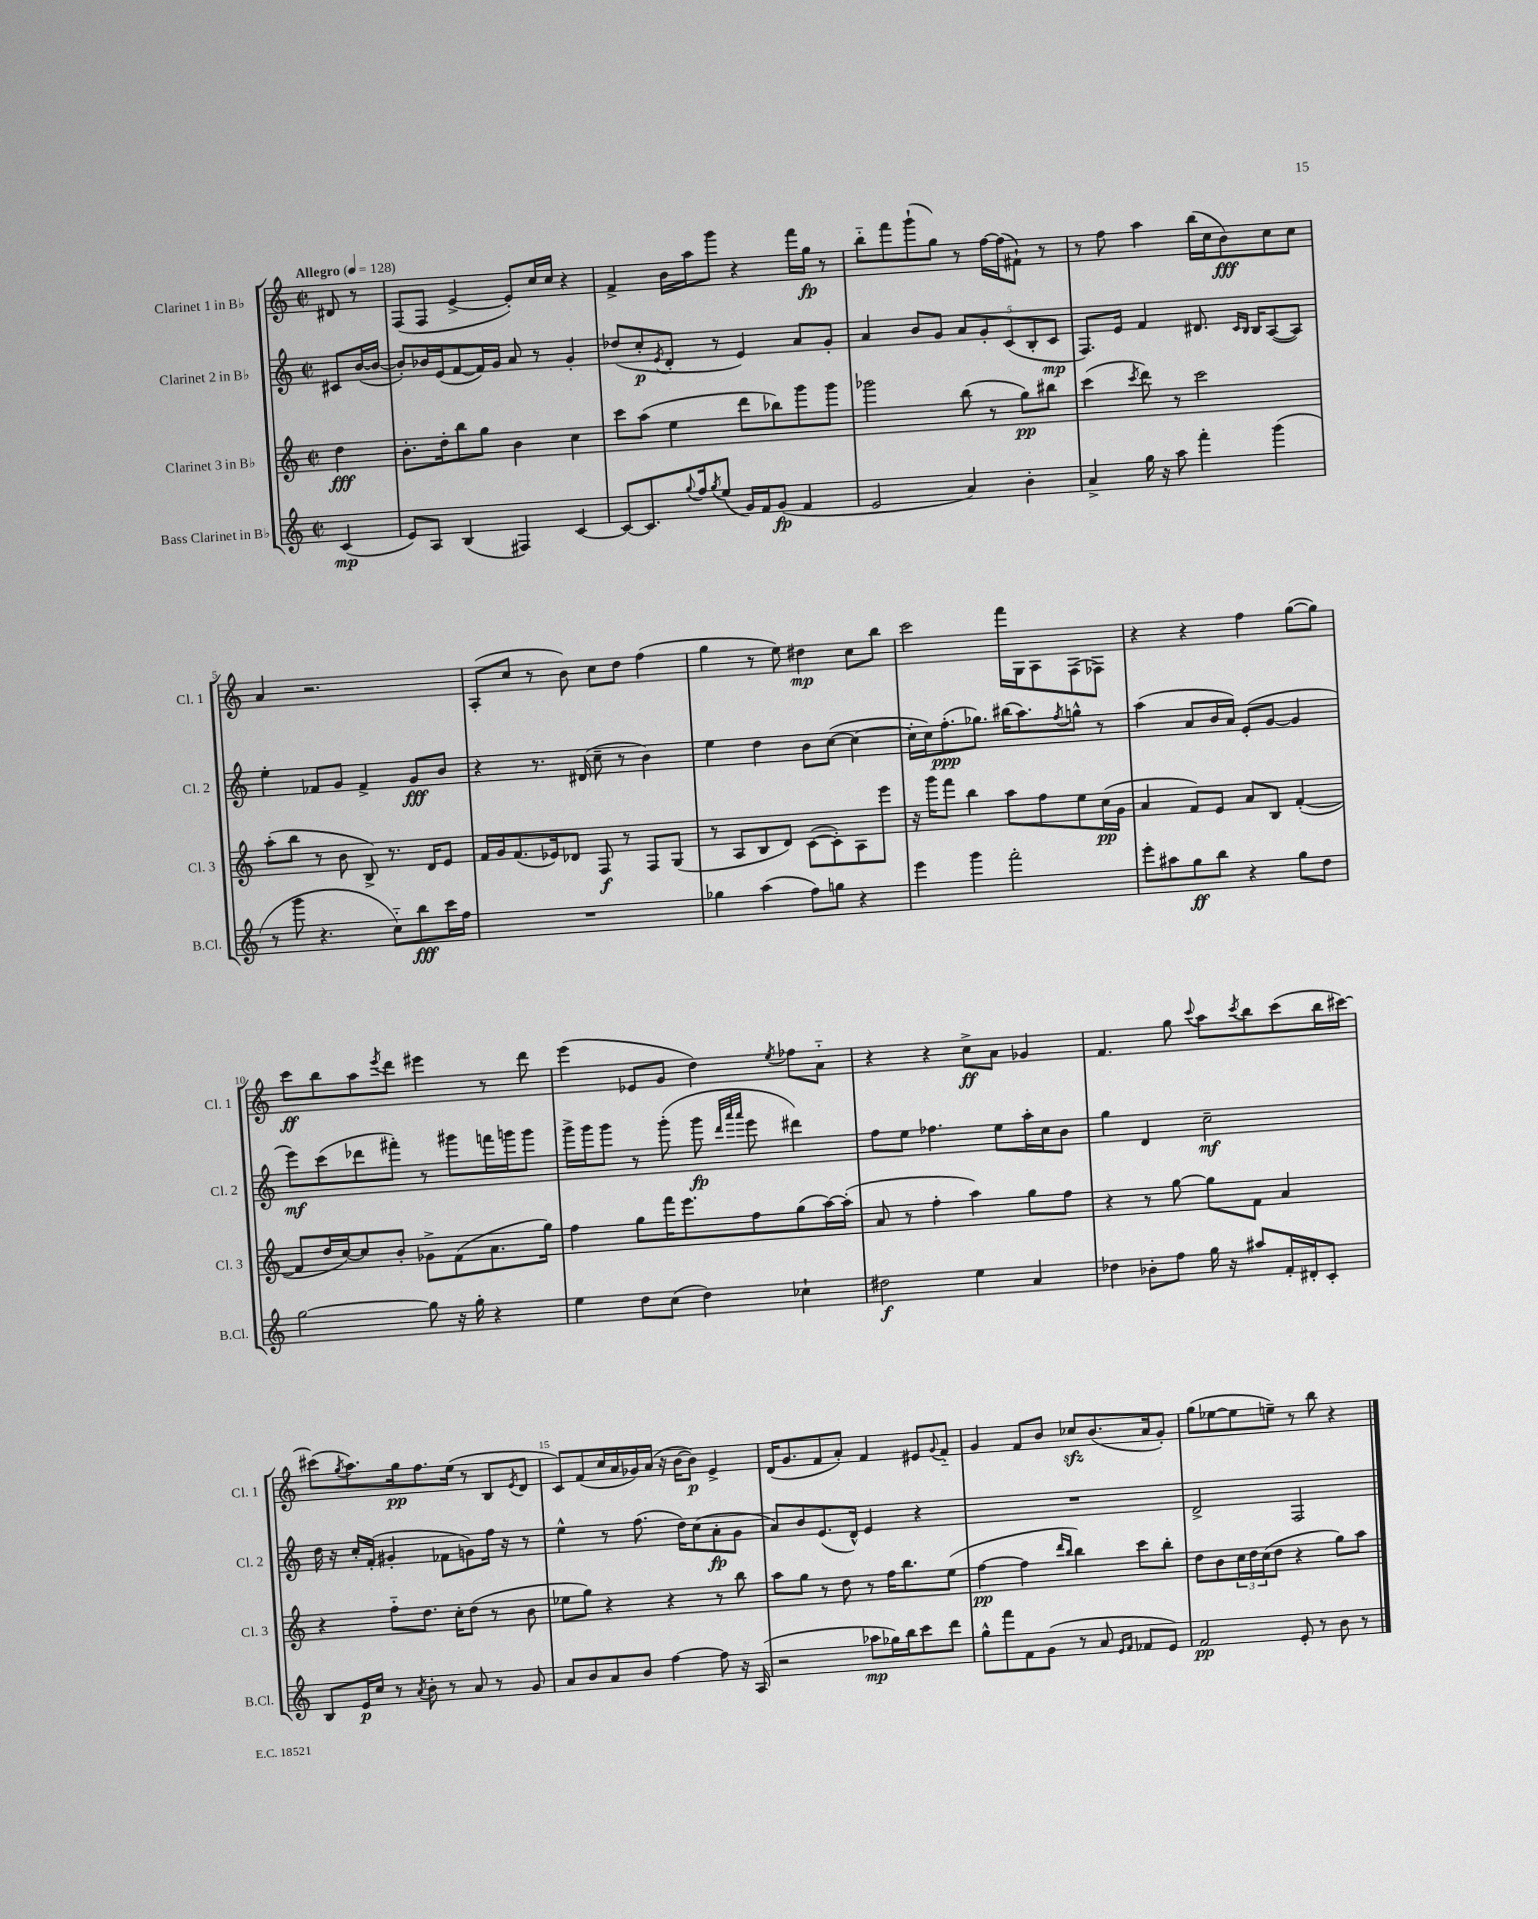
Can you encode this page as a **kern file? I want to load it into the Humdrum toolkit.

**kern	**dynam	**kern	**dynam	**kern	**dynam	**kern	**dynam
*part4	*part4	*part3	*part3	*part2	*part2	*part1	*part1
*staff4	*staff4	*staff3	*staff3	*staff2	*staff2	*staff1	*staff1
*I"Bass Clarinet in B♭	*	*I"Clarinet 3 in B♭	*	*I"Clarinet 2 in B♭	*	*I"Clarinet 1 in B♭	*
*I'B.Cl.	*	*I'Cl. 3	*	*I'Cl. 2	*	*I'Cl. 1	*
*clefG2	*	*clefG2	*	*clefG2	*	*clefG2	*
*k[]	*	*k[]	*	*k[]	*	*k[]	*
*M2/2	*	*M2/2	*	*M2/2	*	*M2/2	*
*met(c|)	*	*met(c|)	*	*met(c|)	*	*met(c|)	*
*MM128	*	*MM128	*	*MM128	*	*MM128	*
=	=	=	=	=	=	=	=
!	!	!	!	!	!	!LO:TX:a:B:t=Allegro	!
(4c/	mp	4dd\	fff	8c#X/L	.	8d#X/	.
.	.	.	.	([16b/L	.	8r	.
.	.	.	.	16b/JJ_	.	.	.
=1	=1	=1	=1	=1	=1	=1	=1
8e/L)	.	8.b'\L	.	8b'/L])	.	(8F/L	.
8A/J	.	.	.	16b-X/L	.	8F/J	.
.	.	16dd'\k	.	(16e/J	.	.	.
(4B/	.	8bb\	.	[8f/	.	[4e^/	.
.	.	8gg\J	.	16f/L])	.	.	.
.	.	.	.	16g/JJ	.	.	.
4F#X/)	.	4b\	.	8a/	.	8e'/L])	.
.	.	.	.	8r	.	16cc/L	.
.	.	.	.	.	.	16cc/JJ	.
[4c/	.	4cc\	.	4g'/	.	4r	.
=2	=2	=2	=2	=2	=2	=2	=2
8c/L_	.	8ccc\L	.	(8dd-X/L	.	4f^/	.
8.c/]	.	(8aa\J	.	8cc'/	p	.	.
.	.	.	.	8qe/	.	.	.
.	.	4ee\	.	8d'/J	.	16b\LL	.
8qqgg/	.	.	.	.	.	.	.
16ff/k	.	.	.	.	.	16aa\J	.
8qgg/	.	.	.	.	.	.	.
(8ee/J	.	.	.	8r	.	8ggg\J	.
16g/LL)	.	8ddd\L	.	4e/)	.	4r	.
16f/J	.	.	.	.	.	.	.
(8g/J	fp	8bb-X\)	.	.	.	.	.
4f/	.	8ggg\	.	8a/L	.	16fff\LL	.
.	.	.	.	.	.	16gg\JJ	fp
.	.	8ggg\J	.	8g'/J	.	8r	.
=3	=3	=3	=3	=3	=3	=3	=3
2e/	.	2ggg-X\	.	4a/	.	8bb\L	.
.	.	.	.	.	.	8fff\	.
.	.	.	.	8b/L	.	(8ggg`\	.
.	.	.	.	8g/J	.	8gg\J)	.
4a/)	.	(8bb\	.	10a/L	.	8r	.
.	.	.	.	10g'/	.	.	.
.	.	8r	.	.	.	[16ff\LL	.
.	.	.	.	.	.	(16ff\J]	.
.	.	.	.	(10c/	.	.	.
4b'\	.	8gg\L)	pp	.	.	8f#X`\J)	.
.	.	.	.	10B'/	.	.	.
.	.	8bb#X\J	.	.	.	8r	.
.	.	.	.	10c/J	mp	.	.
=4	=4	=4	=4	=4	=4	=4	=4
4a^/	.	(4ccc\	.	8.F/L)	.	8r	.
.	.	.	.	.	.	8ff\	.
.	.	.	.	16e/Jk	.	.	.
.	.	8qccc/	.	.	.	.	.
16gg\	.	8ddd\)	.	4f/	.	4aa\	.
16r	.	.	.	.	.	.	.
8aa\	.	8r	.	.	.	.	.
4fff'\	.	2ccc\	.	8.d#X/	.	(16bb\LL	.
.	.	.	.	.	.	16cc\J	.
.	.	.	.	.	.	8b\)	fff
.	.	.	.	16qqc/LL	.	.	.
.	.	.	.	16qqB/JJ	.	.	.
.	.	.	.	16B/KL	.	.	.
(4ggg\	.	.	.	([8A/	.	8cc\	.
.	.	.	.	8A/J])	.	8cc\J	.
!!LO:LB:g=z
=5	=5	=5	=5	=5	=5	=5	=5
8r	.	(8aa'\L	.	4ee'\	.	4a/	.
8ggg\	.	8bb\J	.	.	.	.	.
4.r	.	8r	.	8f-X/L	.	2.r	.
.	.	8b\	.	8g/J	.	.	.
.	.	8B^/)	.	4f-^/	.	.	.
8cc\L)	.	8.r	.	.	.	.	.
8bb\	fff	.	.	8g/L	fff	.	.
.	.	16d/KL	.	.	.	.	.
16ccc\L	.	8e/J	.	8b/J	.	.	.
16ff\JJ	.	.	.	.	.	.	.
=6	=6	=6	=6	=6	=6	=6	=6
1r	.	16f/LL	.	4r	.	(8A'/L	.
.	.	16g/J	.	.	.	.	.
.	.	(8.f/	.	.	.	8cc/J	.
.	.	.	.	8.r	.	8r	.
.	.	16e-X/k)	.	.	.	.	.
.	.	8d-X/J	.	.	.	8b\)	.
.	.	.	.	(16d#X/	.	.	.
.	.	8F/	f	8cc~\	.	8cc\L	.
.	.	8r	.	8r	.	8dd\J	.
.	.	8F/L	.	4b\)	.	(4ff\	.
.	.	(8G/J	.	.	.	.	.
=7	=7	=7	=7	=7	=7	=7	=7
4gg-X\	.	8r	.	4ee\	.	4gg\	.
.	.	8A/L	.	.	.	.	.
(4aa\	.	8B/	.	4dd\	.	8r	.
.	.	8d/J)	.	.	.	8ee\)	.
8ff\L)	.	([8c\L	.	8b\L	.	4dd#X\	mp
8ggn\J	.	8c'\])	.	([8cc\J	.	.	.
4r	.	8A\	.	4cc\_	.	8cc\L	.
.	.	8eee\J	.	.	.	8bb\J	.
=8	=8	=8	=8	=8	=8	=8	=8
4eee\	.	16r	.	16cc'\LL]	.	2ccc\	.
.	.	16ggg\KL	.	16cc\J)	.	.	.
.	.	8fff\J	.	(8.ff'\	ppp	.	.
4ggg\	.	4bb\	.	.	.	.	.
.	.	.	.	8.gg-X\J)	.	.	.
2fff'\	.	8aa\L	.	(16bb#X\KL	.	16fff\LL	.
.	.	.	.	8.aa\)	.	16G\J	.
.	.	8ff\	.	.	.	8A\	.
.	.	.	.	8qff/	.	.	.
.	.	8ee\	.	8ggn^^\J	.	(8F\	.
.	.	(16cc\L	pp	8r	.	8F-X\J)	.
.	.	16g\JJ	.	.	.	.	.
=9	=9	=9	=9	=9	=9	=9	=9
8eee'\L	.	4a/	.	(4aa\	.	4r	.
8aa#X\	.	.	.	.	.	.	.
8gg\	ff	8f/L)	.	8a/L	.	4r	.
8bb\J	.	8e/J	.	16b/L	.	.	.
.	.	.	.	16a/JJ)	.	.	.
4r	.	8a/L	.	(8e'/L	.	4ff\	.
.	.	8B/J	.	[8g/J	.	.	.
8gg\L	.	([4f'/	.	4g/]	.	([8gg\L	.
8dd\J	.	.	.	.	.	8gg\J])	.
!!LO:LB:g=z
=10	=10	=10	=10	=10	=10	=10	=10
[2gg\	.	8f/L]	.	8eee\L)	mf	8ccc\L	ff
.	.	16dd/L	.	(8ccc\	.	8bb\	.
.	.	[16cc/J)	.	.	.	.	.
.	.	8cc/]	.	8ddd-X\	.	8aa\	.
.	.	.	.	.	.	8qeee/	.
.	.	8b'/J	.	8fff#X'\J)	.	8ddd\J	.
8gg\]	.	8g-X^\L	.	8r	.	4eee#X\	.
16r	.	(8f\	.	8ggg#X\L	.	.	.
16gg'\	.	.	.	.	.	.	.
4r	.	8.a\	.	16fffn\L	.	8r	.
.	.	.	.	16gggn\J	.	.	.
.	.	.	.	8ggg\J	.	8ddd\	.
.	.	16gg\Jk)	.	.	.	.	.
=11	=11	=11	=11	=11	=11	=11	=11
4ee\	.	4ff\	.	16ggg^\LL	.	(4eee\	.
.	.	.	.	16ggg\J	.	.	.
.	.	.	.	8ggg\J	.	.	.
8dd\L	.	8gg\L	.	8r	.	8e-X/L	.
(8cc\J	.	16fff\K	.	(8ggg'\	.	8g/J	.
.	.	8.eee\	.	.	.	.	.
4dd\)	.	.	.	8ggg\	fp	4dd\)	.
.	.	.	.	32qqddd/LLL	.	.	.
.	.	.	.	32qqaaa/	.	.	.
.	.	.	.	32qqaaa/JJJ	.	.	.
.	.	8ff\	.	8eee\	.	.	.
.	.	.	.	.	.	8qee/	.
4cc-X`\	.	(8gg\	.	4ddd#X\)	.	8ff-X\L	.
.	.	[16aa\L)	.	.	.	8a\J	.
.	.	(16aa'\JJ]	.	.	.	.	.
=12	=12	=12	=12	=12	=12	=12	=12
2dd#X\	f	8a/	.	8ff\L	.	4r	.
.	.	8r	.	8ee\J	.	.	.
.	.	4ff'\	.	4.ff-X\	.	4r	.
4ee\	.	4aa\)	.	.	.	8cc^\L	ff
.	.	.	.	8ee\L	.	8a\J	.
4a/	.	8gg\L	.	16aa'\L	.	4g-X/	.
.	.	.	.	16cc\J	.	.	.
.	.	8ff\J	.	8b\J	.	.	.
=13	=13	=13	=13	=13	=13	=13	=13
4dd-X\	.	4r	.	4gg\	.	4.f/	.
8b-X'\L	.	8r	.	4d/	.	.	.
8ff\J	.	[8gg\	.	.	.	8gg\	.
.	.	.	.	.	.	8qqccc/	.
16gg\	.	8gg\L]	.	2cc~\	mf	8aa\L	.
16r	.	.	.	.	.	.	.
.	.	.	.	.	.	8qccc/	.
8aa#X/L	.	8f\J	.	.	.	8bb\	.
16f'/L	.	4a/	.	.	.	(8ccc\	.
16d#X'/J	.	.	.	.	.	.	.
8c'/J	.	.	.	.	.	16bb\L	.
.	.	.	.	.	.	[16ccc#X\JJ)	.
!!LO:LB:g=z
=14	=14	=14	=14	=14	=14	=14	=14
8B/L	.	4r	.	16dd\	.	(8ccc#X\L]	.
.	.	.	.	16r	.	.	.
.	.	.	.	.	.	8qgg/	.
16e/L	p	.	.	16cc'/LL	.	8.aa\)	.
16cc/JJ	.	.	.	(16f'/JJ	.	.	.
8r	.	8ff\L	.	4g#X'/	.	.	.
.	.	.	.	.	.	16gg\k	pp
8qa/	.	.	.	.	.	.	.
8b'\	.	8.dd\J	.	.	.	8.ff\	.
8r	.	.	.	8f-X\L	.	.	.
.	.	16cc'\KL	.	.	.	(16ee\Jk	.
8a/	.	(8dd\J	.	8gn\)	.	8r	.
8r	.	8r	.	16ff\Jk	.	8B/L	.
.	.	.	.	16r	.	.	.
.	.	.	.	.	.	8qe/	.
8g/	.	8b\	.	8r	.	8d/J	.
=15	=15	=15	=15	=15	=15	=15	=15
8a/L	.	8ee-X\L	.	4ee^^\	.	8c/L)	.
8b/	.	8gg\J)	.	.	.	(8f/	.
8a/	.	4r	.	8r	.	16cc/L	.
.	.	.	.	.	.	16a/	.
8b/J	.	.	.	(8.ff\	.	16g-X/)	.
.	.	.	.	.	.	(16a/JJ	.
[4ff\	.	4r	.	.	.	16r	.
.	.	.	.	16dd\KL)	.	[16b\KL	.
.	.	.	.	(8cc\	.	8b\J])	p
8ff\]	.	8r	.	8a'\	fp	4e^/	.
16r	.	8bb\	.	8g\J	.	.	.
(16A/	.	.	.	.	.	.	.
=16	=16	=16	=16	=16	=16	=16	=16
2r	.	8aa\L	.	8a/L)	.	(16d/KL	.
.	.	.	.	.	.	8.g/	.
.	.	8gg\J	.	8b/	.	.	.
.	.	8r	.	(8.e/	.	8f/	.
.	.	8dd\	.	.	.	8a'/J)	.
.	.	.	.	16d^^/Jk)	.	.	.
8aa-X\L	mp	8r	.	4e/	.	4f/	.
16gg-X\L)	.	16ff\KL	.	.	.	.	.
16bb\J	.	8.bb\	.	.	.	.	.
8ccc\	.	.	.	4r	.	8e#X/L	.
.	.	.	.	.	.	8qqg/	.
8ddd\J	.	(8ee\J	.	.	.	8f/J	.
=17	=17	=17	=17	=17	=17	=17	=17
8gg^^\L	.	[4ff\	pp	1r	.	4g/	.
8fff\	.	.	.	.	.	.	.
8f\	.	4ff\]	.	.	.	8f/L	.
(8g\J	.	.	.	.	.	8b/J	.
.	.	16qqddd/LL	.	.	.	.	.
.	.	16qqbb/JJ	.	.	.	.	.
8r	.	4bb\)	.	.	.	8cc-Xzz/L	.
8a/	.	.	.	.	.	(8.b/	.
16qqe/LL	.	.	.	.	.	.	.
16qqf/JJ	.	.	.	.	.	.	.
8f-X/L	.	8ccc\L	.	.	.	.	.
.	.	.	.	.	.	16a/k	.
8e/J)	.	8bb'\J	.	.	.	8g'/J)	.
=18	=18	=18	=18	=18	=18	=18	=18
2f/	pp	8dd\L	.	2d^/	.	(8gg\L	.
.	.	8b\	.	.	.	[8ee-X\	.
.	.	24cc\L	.	.	.	8ee-\]	.
.	.	24dd\	.	.	.	.	.
.	.	(24cc\J	.	.	.	.	.
.	.	8dd\J	.	.	.	8een~\J)	.
8e'/	.	4r	.	2F/	.	8r	.
8r	.	.	.	.	.	8bb\	.
8b\	.	8gg\L)	.	.	.	4r	.
8r	.	8aa\J	.	.	.	.	.
==	==	==	==	==	==	==	==
*-	*-	*-	*-	*-	*-	*-	*-
